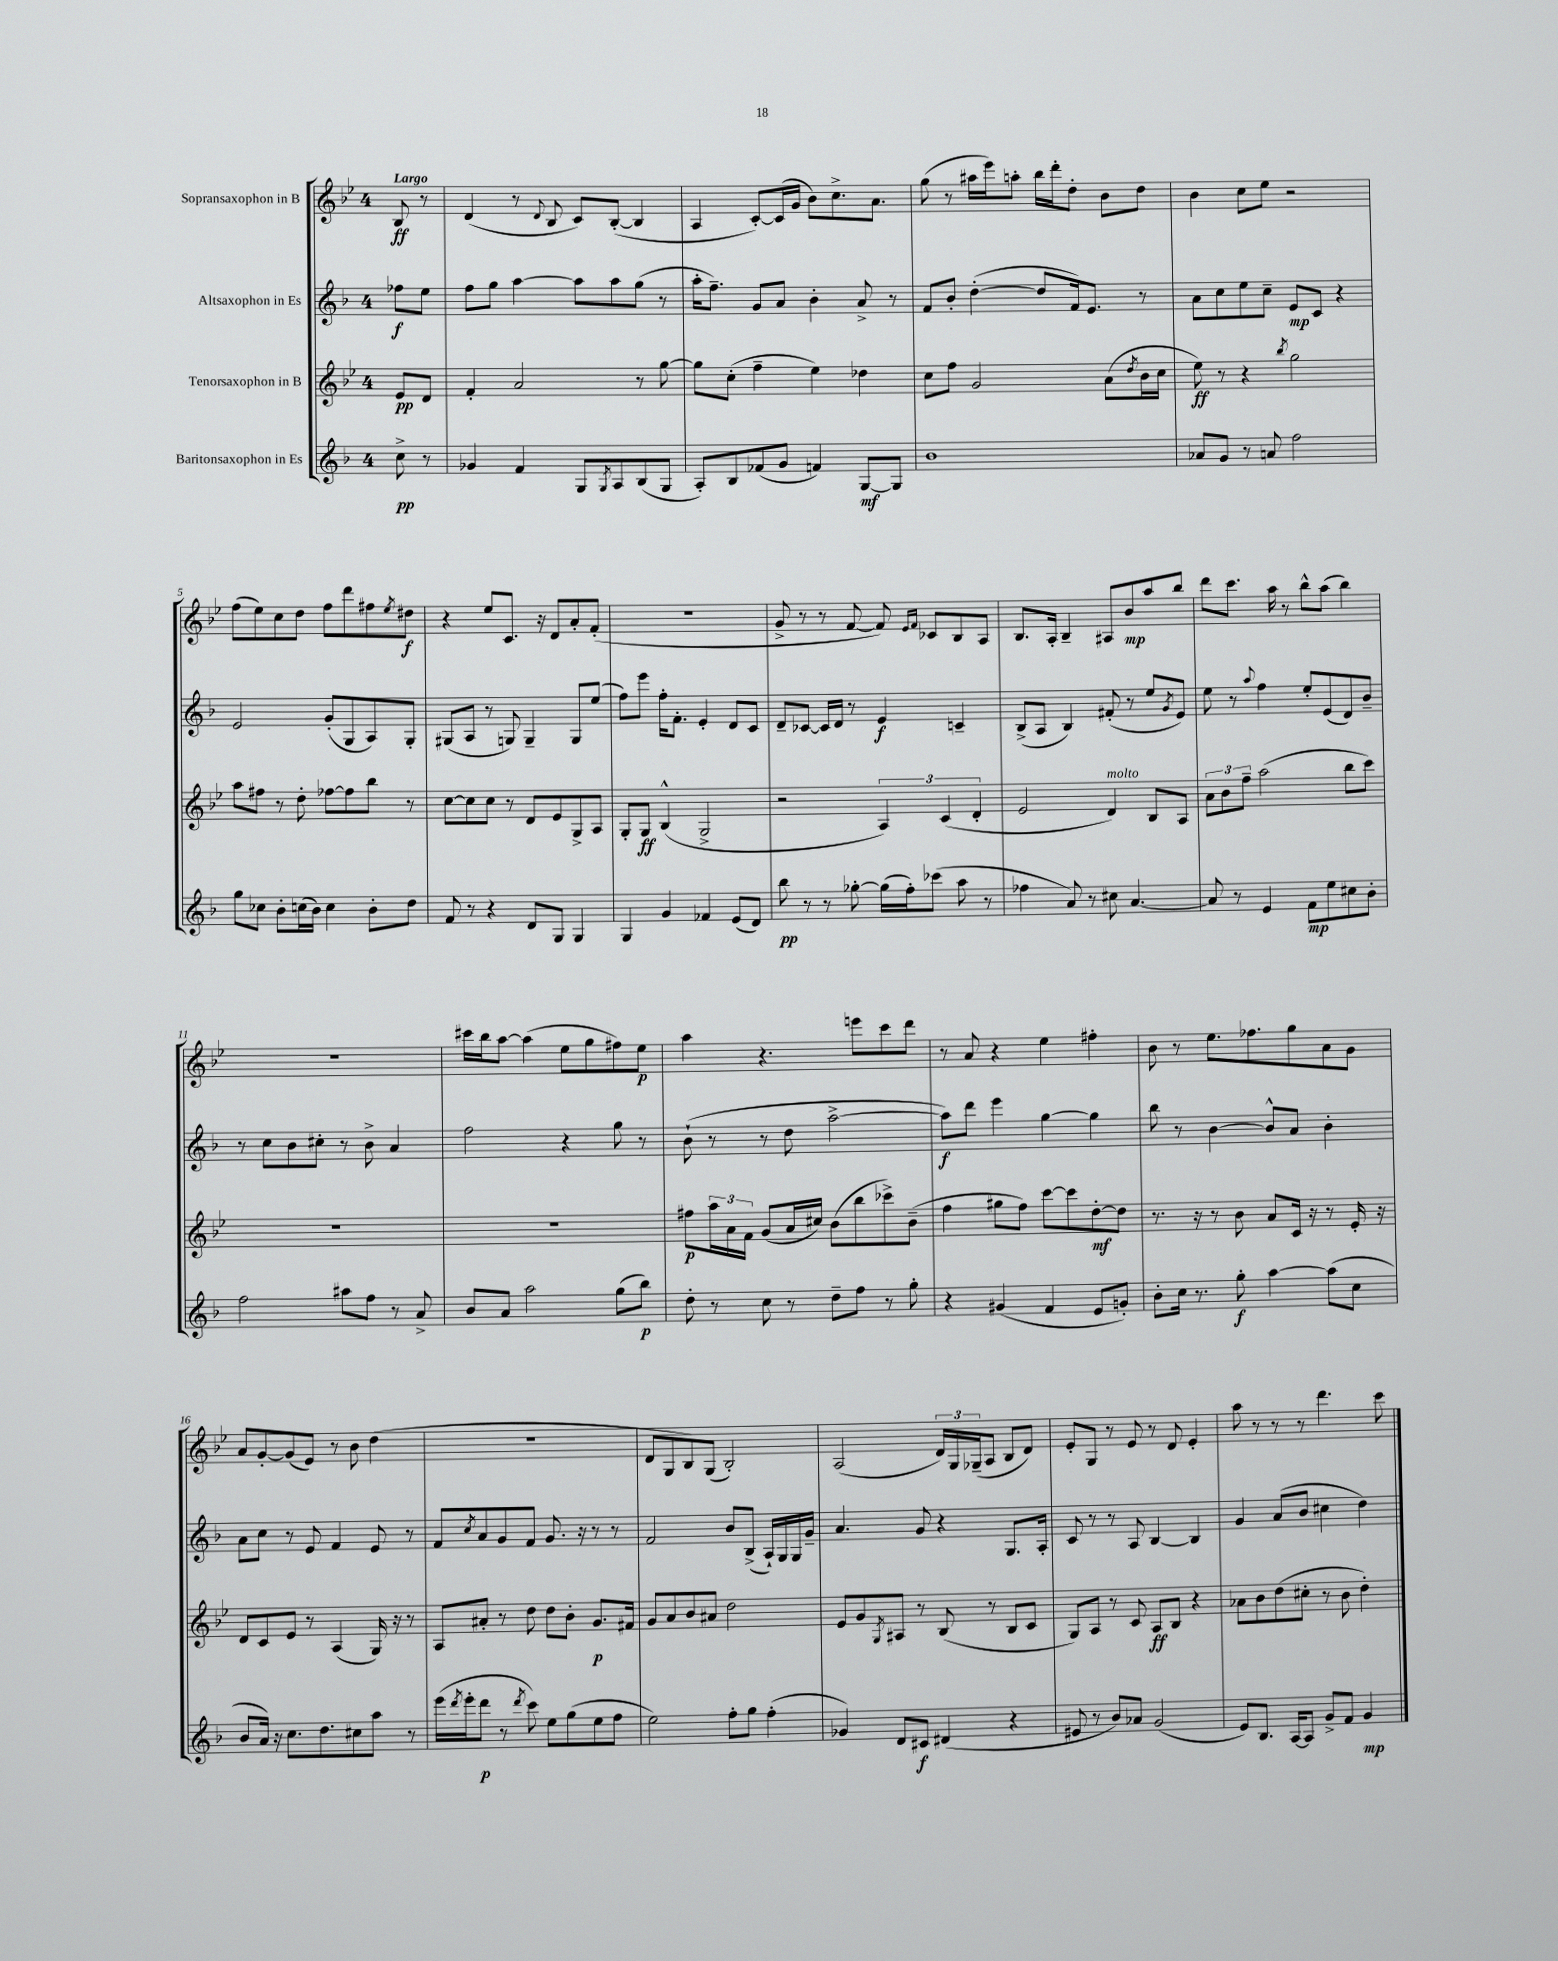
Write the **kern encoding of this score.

**kern	**kern	**kern	**kern
*staff4	*staff3	*staff2	*staff1
*clefG2	*clefG2	*clefG2	*clefG2
*k[b-]	*k[b-e-]	*k[b-]	*k[b-e-]
*M4/4	*M4/4	*M4/4	*M4/4
8cc^\	8e-/L	8ff-\L	8B-/
8r	8d/J	8ee\J	8r
=	=	=	=
4g-/	4f'/	8ff\L	(4d/
.	.	8gg\J	.
4f/	2a/	[4aa\	8r
.	.	.	8qqd/
.	.	.	8B-/
8G/L	.	8aa\]L	8c/L)
8qG/	.	.	.
8A/	.	8aa\	([8B-'/J
(8B-/	8r	(8gg\J	4B-/]
8G/J	[8gg\	8r	.
=	=	=	=
8A'/L)	8gg\]L	16aa'\LK	4A/
.	.	8.ff~\J)	.
8B-/	(8cc'\J	.	.
(8f-/	4ff~\	8g/L	[8c'/L)
8g/J	.	8a/J	(16c/]L
.	.	.	16g/JJ
4f/)	4ee-\)	4b-'\	8b-\L)
.	.	.	8.cc^\
[8G/L	4dd-\	8a^/	.
.	.	.	8.a\J
8G/]J	.	8r	.
=	=	=	=
1b-	8cc\L	8f/L	(8gg\
.	8ff\J	8b-'/J	8r
.	2g/	([4dd'\	16aa#\LL
.	.	.	16eee-\J)
.	.	.	8aa'\J
.	.	8dd/]L	16bb-\LL
.	.	.	16ddd'\J
.	.	16f/k)	8dd'\J
.	.	8.e/J	.
.	(8a\L	.	8b-\L
.	8qdd/	.	.
.	16b-\L	8r	8dd\J
.	16cc\JJ	.	.
=	=	=	=
8a-/L	8ee-\)	8a\L	4b-\
8g/J	8r	8cc\	.
8r	4r	8ee\	8cc\L
8a/	.	8cc~\J	8ee-\J
.	8qbb-/	.	.
2ff\	2gg\	8e/L	2r
.	.	8c/J	.
.	.	4r	.
=	=	=	=
8gg\L	8aa\L	2e/	(8ff\L
8cc-\J	8ff#\J	.	8ee-\)
8b-'\L	8r	.	8cc\
(16cc\L	8dd'\	.	8dd\J
16b-\JJ)	.	.	.
4cc\	[8ff-\L	(8g'/L	8ff\L
.	8ff-\]	8G/	8ddd\
8b-'\L	8bb-\J	8A/)	8ff#\
.	.	.	8qee-/
8dd\J	8r	8G'/J	8dd#\J
=	=	=	=
8f/	[8cc\L	(8G#/L	4r
8r	8cc\]	8A/J	.
4r	8cc\J	8r	8ee-/L
.	8r	8G/)	8.c/J
8d/L	8d/L	4G~/	.
.	.	.	16r
8G/J	8e-/	.	8d/L
4G/	8G^/	8G/L	8a'/
.	8A/J	(8ee/J	(8f'/J
=	=	=	=
4G/	8G'/L	8ff\L)	1r
.	8G/J	8eee\J	.
4g/	(4B-^^/	16ff'\LK	.
.	.	8.f'\J	.
4f-/	2G^/	4e'/	.
(8e/L	.	8d/L	.
8d/J)	.	8c/J	.
=	=	=	=
8bb-\	2r	8d~/L	8g^/
8r	.	[8c-/J	8r
8r	.	16c-/]LL	8r
.	.	16d/JJ	.
[8gg-'\	.	8r	[8f/
(16gg-\]LL	6A/)	4e/	8f/])
16ff'\J)	.	.	.
.	.	.	16qqe-/LL
.	.	.	16qqf/JJ
(8ccc-\J	.	.	8c-/L
.	(6c/	.	.
8aa\	.	4c~/	8B-/
.	6d'/	.	.
8r	.	.	8A/J
=	=	=	=
4ff-\	2e-/	(8B-^/L	8.B-/L
.	.	8A/J	.
.	.	.	16A'/Jk
8a/)	.	4B-/)	4B-~/
8r	.	.	.
8cc#\	4d/)	(8f#'/	8A#/L
[4.a/	.	8r	8b-/
.	8B-/L	8ee/L	8aa/
.	.	8qg/	.
.	8A/J	8e/J)	8bb-/J
=	=	=	=
8a/]	12a\L	8ee\	8ddd\L
.	12b-\	.	.
8r	.	8r	8.ccc\J
.	12ff~\J	.	.
.	.	8qqaa/	.
4e/	(2aa\	4ff\	.
.	.	.	16aa\
.	.	.	8r
8f\L	.	8ee'/L	8bb-^^\L
8ee\	.	(8e/	(8aa\J
8cc#\	8bb-\L	8d/)	4bb-\)
8b-'\J	8ccc\J)	8b-~/J	.
=	=	=	=
2ff\	1r	8r	1r
.	.	8cc\L	.
.	.	8b-\	.
.	.	8cc#'\J	.
8aa#\L	.	8r	.
8ff\J	.	8b-^\	.
8r	.	4a/	.
8a^/	.	.	.
=	=	=	=
8b-/L	1r	2ff\	16ccc#\LL
.	.	.	16bb-\J
8a/J	.	.	[8aa\J
2aa\	.	.	(4aa\]
.	.	4r	8ee-\L
.	.	.	8gg\
(8gg\L	.	8gg\	8ff#\)
8bb-\J)	.	8r	8ee-\J
=	=	=	=
8dd'\	8ff#\L	(8b-`\	4aa\
8r	24aa\L	8r	.
.	24a\	.	.
.	24f\JJ	.	.
8cc\	(8g/L	8r	4.r
8r	16a/L	8dd\	.
.	16cc#/JJ)	.	.
8dd~\L	(8b-\L	[2aa^\	.
8ff\J	8bb-\	.	8eee\L
8r	8ccc-^\)	.	8ccc\
8gg'\	(8b-~\J	.	8ddd\J
=	=	=	=
4r	4ff\	8aa\]L)	8r
.	.	8ddd\J	8a/
(4g#/	8gg#\L	4eee\	4r
.	8ff\J)	.	.
4f/	[8ccc\L	[4gg\	4ee-\
.	8ccc\]	.	.
8e/L	[8dd'\	4gg\]	4ff#'\
8g'/J)	8dd\]J	.	.
=	=	=	=
8b-'\L	8.r	8bb-\	8b-\
16cc\Jk	.	8r	8r
8.r	16r	.	.
.	8r	[4b-\	8.ee-\L
8gg'\	8b-\	.	.
.	.	.	8.ff-\
[4aa\	8a/L	8b-^^/]L	.
.	16c/Jk	8a/J	8gg\
.	16r	.	.
(8aa\]L	8r	4b-'\	8a\
8cc\J	16e-'/	.	8g\J
.	16r	.	.
=	=	=	=
8b-/L	8d/L	8a\L	8a/L
16a/Jk)	8c/	8cc\J	[8g'/
16r	.	.	.
8.cc\L	8e-/J	8r	(8g/]
.	8r	8e/	8e-/J)
8.dd\	.	.	.
.	(4A/	4f/	8r
8cc#\	.	.	8b-\
8aa\J	16G/)	8e/	(4dd\
.	16r	.	.
8r	8r	8r	.
=	=	=	=
(16eee\LL	8A/L	8f/L	1r
8qddd/	.	.	.
16eee'\J	.	.	.
.	.	8qcc/	.
8ddd\J	8a#'/J	8a/	.
8r	8r	8g/	.
8qddd/	.	.	.
8ccc\)	8dd\	8f/J	.
8ee\L	8dd\L	8.g/	.
(8gg\	8b-'\J	.	.
.	.	16r	.
8ee\	8.g/L	8r	.
8ff\J	.	8r	.
.	16f#/Jk	.	.
=	=	=	=
2ee\)	8g/L	2f/	8d/L
.	8a/	.	8G/
.	8b-/	.	8B-/)
.	8a#/J	.	(8G/J
8ff'\L	2dd\	8b-/L	2B-'/)
8gg\J	.	(8B-^/J	.
(4ff'\	.	16A`/LL)	.
.	.	16G/	.
.	.	16G/	.
.	.	16g~/JJ	.
=	=	=	=
4g-/)	8e-/L	4.a/	(2A/
.	8g/	.	.
.	8qG/	.	.
8d/L	8A#/J	.	.
8c#/J	8r	8g/	.
(4d#/	(8B-/	4r	24d/LL)
.	.	.	24G/
.	.	.	(24G-~/J
.	8r	.	8A/J
4r	8B-/L	8.G/L	8B-/L
.	8c/J	.	8d/J)
.	.	16A'/Jk	.
=	=	=	=
8e#/	8G/L)	8c/	8e-'/L
8r	8A/J	8r	8G/J
8b-/L)	8r	8r	8r
8a-/J	8c/	8A/	8e-/
(2g/	8A/L	[4B-/	8r
.	8B-/J	.	8d/
.	4r	4B-/]	4e-'/
=	=	=	=
8e/L)	8a-\L	4g/	8aa\
8.B-/J	8b-\	.	8r
.	(8dd\	(8a/L	8r
[16A/LK	.	.	.
8A/]J	8cc#'\J	8b-/J	8r
8g^/L	8r	4cc#\	4.ddd\
8f/J	8b-\	.	.
4g/	4dd'\)	4dd\)	.
.	.	.	8ccc\
==	==	==	==
*-	*-	*-	*-
